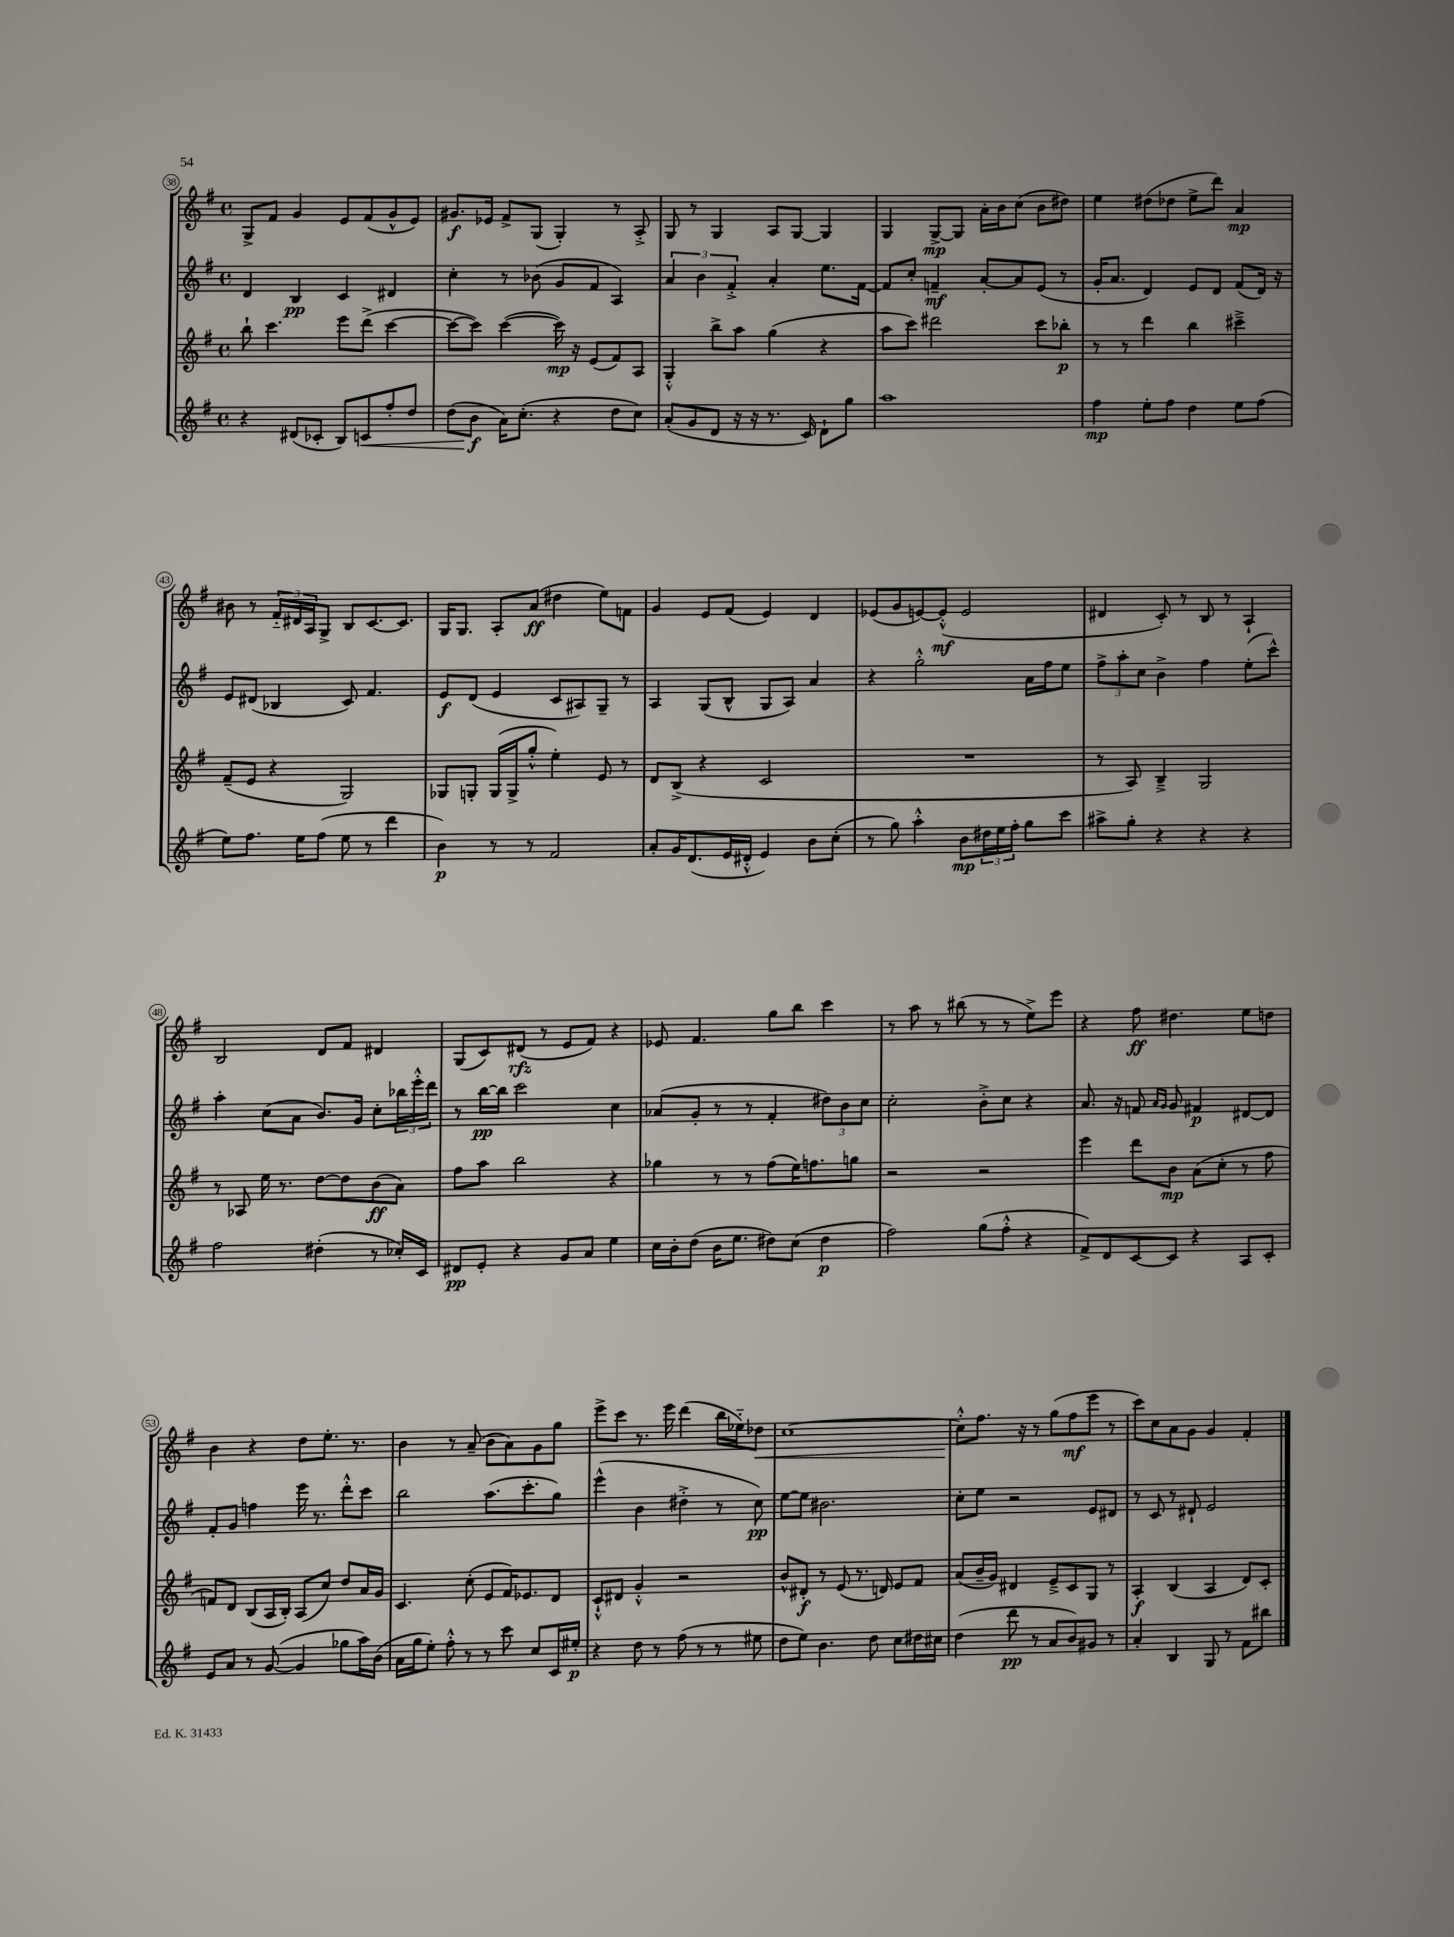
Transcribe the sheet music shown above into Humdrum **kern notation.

**kern	**kern	**kern	**kern
*staff4	*staff3	*staff2	*staff1
*clefG2	*clefG2	*clefG2	*clefG2
*k[f#]	*k[f#]	*k[f#]	*k[f#]
*M4/4	*M4/4	*M4/4	*M4/4
*met(c)	*met(c)	*met(c)	*met(c)
4r	8bb`\	4d/	8G^/L
.	4.ccc\	.	8f#/J
(8d#/L	.	4B/	4g/
8c-'/J	.	.	.
8B/L)	8eee\L	4c/	8e/L
8c/	(8ddd^\J	.	(8f#/
8ff#'/	[4ccc\	4d#/	8g^^/
8dd/J	.	.	8e/J)
=	=	=	=
(8dd\L	8ccc\_L	4cc'\	8.g#/L
8b\J	8ccc\]J)	.	.
.	.	.	16e-/Jk
16a\LK)	([4ccc\	8r	8f#^/L
(8.cc'\J	.	.	.
.	.	(8b-\	(8G/J
4r	16ccc\])	8g/L	4G'/)
.	16r	.	.
.	(8e/L	8f#/J	.
8dd\L	8f#/)	4A/)	8r
8cc\J)	8A/J	.	8A'^/
=	=	=	=
(8a'/L	4G'^^/	6a/	8G/
8g/	.	.	8r
.	.	6b\	.
8d/J	8bb^\L	.	4G/
.	.	6f#'^/	.
16r	8aa\J	.	.
16r	.	.	.
8.r	(4gg\	4a'/	8A/L
.	.	.	[8G/J
16c/)	.	.	.
8d`\L	4r	8.ee\L	4G/]
8gg\J	.	.	.
.	.	[16f#\Jk	.
=	=	=	=
1aa	8aa\L	8f#/]L	4G/
.	8ccc\J)	8cc'/J	.
.	2ddd#\	4f~/	[8G^/L
.	.	.	8G/]J
.	.	[8a'/L	16a'\LL
.	.	.	16b\J
.	.	8a/]	(8cc\J
.	8ccc\L	(8e/J	8b\L
.	8bb-'\J	8r	8dd#\J)
=	=	=	=
4ff#\	8r	16g'/LK	4ee\
.	.	8.a/J	.
.	8r	.	.
8ee'\L	4ddd\	4d/)	(8dd#\L
8ff#\J	.	.	8dd-\J
4dd\	4bb\	8e/L	8ee^\L
.	.	8d/J	8ddd\J)
8ee\L	4ccc#~^\	(8f#/L	4a/
(8ff#\J	.	16d/Jk)	.
.	.	16r	.
=	=	=	=
8ee\L)	(8f#~/L	8e/L	8b#\
8.ff#\J	8e/J	(8d#/J	8r
.	4r	4B-/	24f#'~/LL
.	.	.	24d#/
16ee\LK	.	.	.
.	.	.	24A/J
(8ff#\J	.	.	8G^/J
8ee\	2G/)	8c/)	8B/L
8r	.	4.f#/	[8.c/
4ddd\	.	.	.
.	.	.	8.c/]J
=	=	=	=
4b\)	8G-/L	8e/L	16G/LK
.	.	.	8.G/J
.	8G'/J	(8d/J	.
8r	(16G/LL	4e/	8A'/L
.	16G^/J	.	.
8r	8gg'^^/J	.	(8a/J
2f#/	4ee'\)	8c/L	4dd#\
.	.	8A#/)	.
.	8e/	8G~/J	8ee\L)
.	8r	8r	8f\J
=	=	=	=
8a'/L	8d/L	4A/	4g/
16g/K	(8B^/J	.	.
(8.d/	.	.	.
.	4r	(8G/L	8e/L
16e/L	.	8B^^/J	(8f#/J
16d#'^^/JJ	.	.	.
4e/)	2c/	8G/L	4e/)
.	.	8A/J)	.
8b\L	.	4a/	4d/
(8cc'\J	.	.	.
=	=	=	=
8r	1r	4r	(8e-/L
8gg\)	.	.	8g/
4aa'^^\	.	2gg'^^\	[8e/)
.	.	.	(8e'^^/]J
8b\L	.	.	2e/
24dd#\L	.	.	.
24ee\	.	.	.
24ff#'\JJ	.	.	.
8gg\L	.	16a\LL	.
.	.	16ff#\J	.
8ccc\J	.	8ee\J	.
=	=	=	=
8aa#^\L	8r	12ff#^\L	4d#/
.	.	12aa'\	.
8gg'\J	8A/)	.	.
.	.	12cc\J	.
4r	4B~^/	4b^\	8c'/)
.	.	.	8r
4r	2G/	4ff#\	8B/
.	.	.	8r
4r	.	(8ee'\L	4A`/
.	.	8ccc^^\J)	.
=	=	=	=
2ff#\	8r	4aa'\	2B/
.	8A-/	.	.
.	16ee\	(8cc\L	.
.	8.r	.	.
.	.	8a\J	.
(4dd#'\	[8dd\L	8.b/L)	8d/L
.	8dd\]	.	8f#/J
.	.	16g/Jk	.
8r	(8b\	8cc'\L	4d#/
16cc-'/LL)	8a\J)	24bb-\L	.
.	.	24eee'^^\	.
16c/JJ	.	.	.
.	.	24ddd\JJ	.
=	=	=	=
8d#/L	8ff#\L	8r	(8G/L
8e'/J	8aa\J	[16bb\LL	8c/)
.	.	16bb\]JJ	.
4r	2bb\	2ccc\	(8d#/J
.	.	.	8r
8g/L	.	.	8e/L
8a/J	.	.	8f#/J)
4ee\	4r	4cc\	4r
=	=	=	=
16cc\LL	4gg-\	(8a-/L	8e-/
16b'\J	.	.	.
(8dd\J	.	8g'/J	4.f#/
16b\LK	8r	8r	.
8.ee\J	.	.	.
.	8r	8r	.
8dd#\L)	(8ff#\L	4f#'/	8gg\L
(8cc\J	16ee\K)	.	8bb\J
.	8.ff\	.	.
4dd#\	.	12dd#\L)	4ccc\
.	.	12b\	.
.	8gg\J	.	.
.	.	12cc\J	.
=	=	=	=
2ff#\)	2r	2cc'\	8r
.	.	.	8aa\
.	.	.	8r
.	.	.	(8bb#\
(8gg\L	2r	8b'^\L	8r
8ff#'^^\J	.	8cc\J	8r
4r	.	4r	8ee^\L)
.	.	.	8eee\J
=	=	=	=
8f#^/L)	4eee\	8.a/	4r
8d/	.	.	.
.	.	16r	.
[8c/	8ddd\L	8f/	8ff#\
.	.	16qqa/LL	.
.	.	16qqg/JJ	.
8c/]J	8b\J	8g/	4.dd#\
4r	(8a\L	4f#/	.
.	8cc'\J	.	.
8A/L	8r	[8d#/L	8ee\L
8c'/J	8ff#\	8d#/]J	8dd\J
=	=	=	=
8e/L	8f/L)	8f#'/L	4b\
8a/J	8d/J	8g/J	.
8r	(8B/L	4ff\	4r
([8g/	16A/L	.	.
.	16B'/JJ)	.	.
4g/]	(8A/L	16eee\	8dd\L
.	.	8.r	.
.	8cc/J)	.	8.ee'\J
8gg-\L	8dd/L	8ddd'^^\L	.
.	.	.	8.r
16aa\L)	16a/L	8ccc\J	.
(16b\JJ	16g/JJ	.	.
=	=	=	=
16a\LL	4.c/	2bb\	4b\
16gg\J	.	.	.
8ee'\J)	.	.	.
8ff#'^^\	.	.	8r
8r	(8cc'\	.	(8a~/
8r	8e/L	(8.aa\L	8b\L
8ccc\	16f#/K)	.	8a\)
.	8.e-/	8.ccc'\	.
8cc/L	.	.	8g\
16c/L	8d/J	8gg\J)	8gg\J
16ee#'/JJ	.	.	.
=	=	=	=
4r	8c`^^/L	(4eee^^\	8eee^\L
.	8d#/J	.	8ccc\J
8dd\	4g'^^/	4b\	8.r
8r	.	.	.
.	.	.	16eee\
(8ff#\	2r	4dd#'^\	(4ddd\
8r	.	.	.
8r	.	8r	16bb\LL
.	.	.	16ee-'~\J)
8ee#\	.	8cc\)	8dd-\J
=	=	=	=
8dd\L	8b^^/L	[8ee\L	[1cc
8ee\J)	8d#'/J	8ee\]J	.
4.b\	8r	2.b#\	.
.	(8e/	.	.
.	8.r	.	.
8dd\	.	.	.
.	16d/)	.	.
8cc\L	8e/L	.	.
16dd#\L	8f#/J	.	.
16cc#\JJ	.	.	.
=	=	=	=
(4dd\	(8a/L	8cc'\L	8cc'^^\]L
.	16b~/L	8ee\J	8.ff#\J
.	16g/JJ)	.	.
8ddd\	4d#/	2r	.
.	.	.	16r
8r	.	.	8r
8a/L	8e~^/L	.	(8gg\L
8b/)	8c/	.	8ff#\
8g#/J	8G/J	8e/L	8eee\J
8r	8r	8d#/J	8r
=	=	=	=
4a'/	4A'/	8r	8ccc\L)
.	.	8c/	8cc\
4B/	(4B/	8r	8a\
.	.	8d#`/	8g\J
8G/	4A/	2e/	4g/
8r	.	.	.
8f#\L	8d/L)	.	4f#'/
8bb#\J	8c'/J	.	.
==	==	==	==
*-	*-	*-	*-
